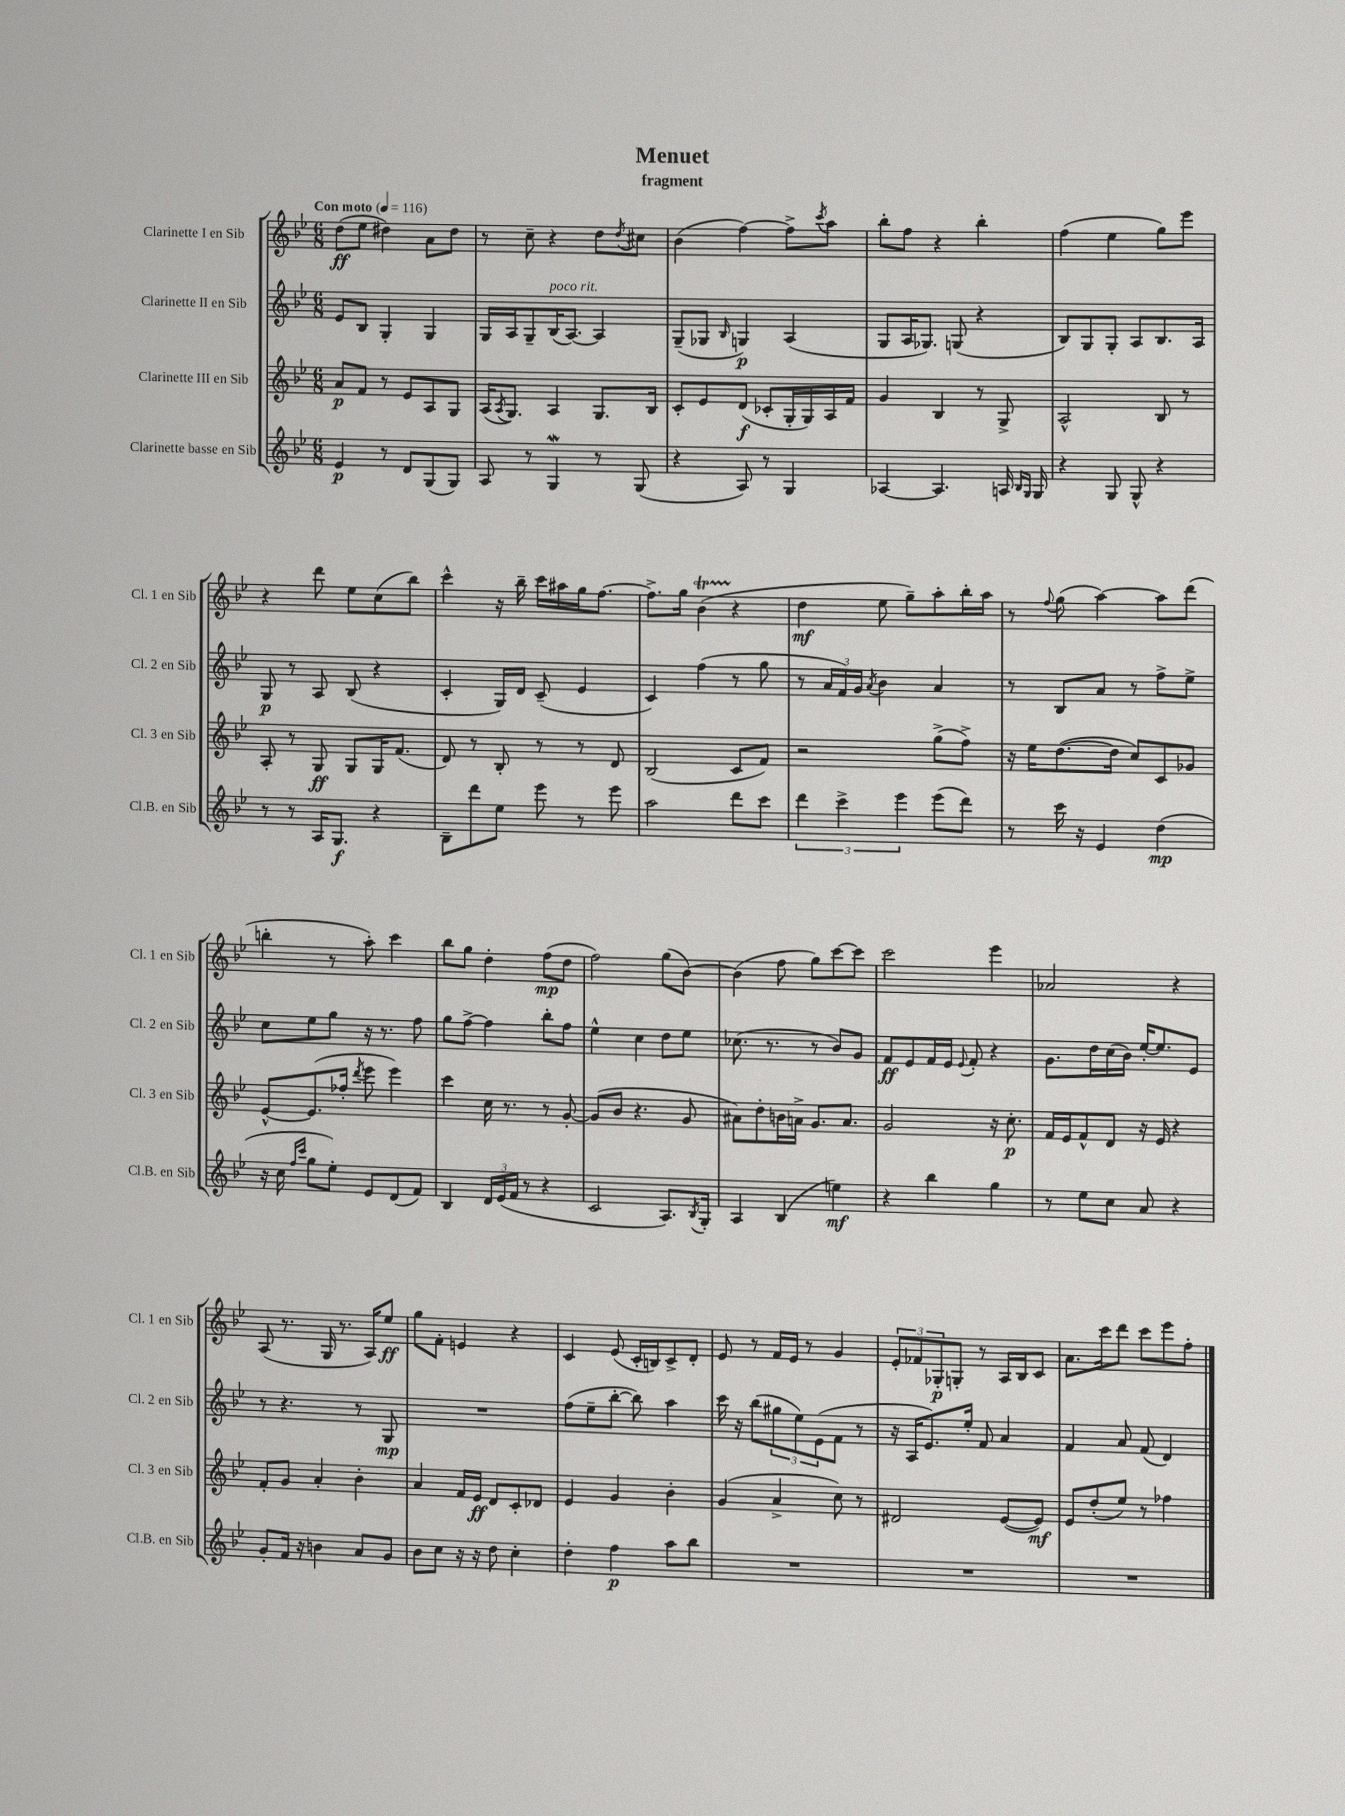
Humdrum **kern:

**kern	**dynam	**kern	**dynam	**kern	**dynam	**kern	**dynam
*part4	*part4	*part3	*part3	*part2	*part2	*part1	*part1
*staff4	*staff4	*staff3	*staff3	*staff2	*staff2	*staff1	*staff1
*I"Clarinette basse en Sib	*	*I"Clarinette III en Sib	*	*I"Clarinette II en Sib	*	*I"Clarinette I en Sib	*
*I'Cl.B. en Sib	*	*I'Cl. 3 en Sib	*	*I'Cl. 2 en Sib	*	*I'Cl. 1 en Sib	*
*clefG2	*	*clefG2	*	*clefG2	*	*clefG2	*
*k[b-e-]	*	*k[b-e-]	*	*k[b-e-]	*	*k[b-e-]	*
*M6/8	*	*M6/8	*	*M6/8	*	*M6/8	*
*MM116	*	*MM116	*	*MM116	*	*MM116	*
=1	=1	=1	=1	=1	=1	=1	=1
!	!	!	!	!	!	!LO:TX:a:B:t=Con moto	!
4e-/	p	8a/L	p	8e-/L	.	(8dd\L	ff
.	.	8f/J	.	8B-/J	.	8ee-\J	.
8r	.	8r	.	4G'/	.	4dd#X\)	.
8d/L	.	8e-/L	.	.	.	.	.
(8G/	.	8A/	.	4G/	.	8a\L	.
8G/J)	.	8G/J	.	.	.	8dd#\J	.
=2	=2	=2	=2	=2	=2	=2	=2
8A/	.	(16A/KL	.	16G/LL	.	8r	.
.	.	8qA/	.	.	.	.	.
.	.	8.G/J)	.	16A/J	.	.	.
8r	.	.	.	8G~/	.	8cc~\	.
!	!	!	!	!LO:TX:a:i:t=poco rit.	!	!	!
4GW/	.	4A/	.	(16B-/K	.	4r	.
.	.	.	.	[8.A/J)	.	.	.
8r	.	8.G/L	.	4A/]	.	8dd\L	.
.	.	.	.	.	.	8qdd/	.
(8G/	.	.	.	.	.	8cc#X\J	.
.	.	16B-/Jk	.	.	.	.	.
=3	=3	=3	=3	=3	=3	=3	=3
4r	.	8c'/L	.	(8G~/L	.	(4b-\	.
.	.	8e-/	.	8G-X/J	.	.	.
.	.	.	.	16qqB-/	.	.	.
8A/)	.	(8d/J	f	4Gn/)	p	[4ff\)	.
8r	.	8c-X'/L	.	.	.	.	.
4G/	.	16G'/L	.	(4A/	.	8ff^\L]	.
.	.	16G/)	.	.	.	.	.
.	.	.	.	.	.	8qccc/	.
.	.	16A/	.	.	.	8aa\J	.
.	.	16f/JJ	.	.	.	.	.
=4	=4	=4	=4	=4	=4	=4	=4
[4A-X/	.	4g/	.	8G/L	.	8bb-'\L	.
.	.	.	.	16A/K	.	8ff\J	.
.	.	.	.	8.G-X/J)	.	.	.
4.A-/]	.	4B-/	.	.	.	4r	.
.	.	.	.	(8Gn/	.	.	.
.	.	8r	.	4r	.	4bb-'\	.
16An/	.	8G^/	.	.	.	.	.
16qqB-/LL	.	.	.	.	.	.	.
16qqG/JJ	.	.	.	.	.	.	.
16G/	.	.	.	.	.	.	.
=5	=5	=5	=5	=5	=5	=5	=5
4r	.	2A^^/	.	8B-/L)	.	(4ff\	.
.	.	.	.	8G/	.	.	.
8G/	.	.	.	8G'/J	.	4ee-\	.
8G^^/	.	.	.	8A/L	.	.	.
4r	.	8B-/	.	8.B-/	.	8gg\L)	.
.	.	8r	.	.	.	8eee-\J	.
.	.	.	.	16A/Jk	.	.	.
!!LO:LB:g=z
=6	=6	=6	=6	=6	=6	=6	=6
8r	.	8A'/	.	8G/	p	4r	.
8r	.	8r	.	8r	.	.	.
16A/KL	.	8G/	ff	8A/	.	8ddd\	.
8.G/J	f	.	.	.	.	.	.
.	.	8G/L	.	(8B-/	.	8ee-\L	.
4r	.	16G/K	.	4r	.	(8cc\	.
.	.	(8.f/J	.	.	.	.	.
.	.	.	.	.	.	8bb-\J)	.
=7	=7	=7	=7	=7	=7	=7	=7
8B-~\L	.	8d/)	.	4c'/	.	4ccc^^\	.
8ddd\	.	8r	.	.	.	.	.
8ee-\J	.	8B-'/	.	16G/LL)	.	16r	.
.	.	.	.	16d/JJ	.	16bb-~\	.
8eee-\	.	8r	.	(8c~/	.	16ccc\LL	.
.	.	.	.	.	.	16aa#X\	.
8r	.	8r	.	4e-/	.	16gg\J	.
.	.	.	.	.	.	[8.ff\J	.
8eee-\	.	8d/	.	.	.	.	.
=8	=8	=8	=8	=8	=8	=8	=8
2aa\	.	(2B-/	.	4c/)	.	8.ff^\L]	.
.	.	.	.	.	.	16gg\Jk	.
.	.	.	.	(4ff\	.	(4b-T\	.
8ddd\L	.	8c/L	.	8r	.	4r	.
8ccc\J	.	8f/J)	.	8gg\	.	.	.
=9	=9	=9	=9	=9	=9	=9	=9
6ddd\	.	2r	.	8r	.	4dd\	mf
.	.	.	.	24a/LL	.	.	.
6ccc^\	.	.	.	24f/)	.	.	.
.	.	.	.	24g/JJ	.	.	.
.	.	.	.	8qa/	.	.	.
.	.	.	.	4b-\	.	8ee-\	.
6eee-\	.	.	.	.	.	.	.
.	.	.	.	.	.	8gg~\L)	.
(8eee-\L	.	(8gg^\L	.	4a/	.	8aa'\	.
8ddd\J)	.	8ff^\J)	.	.	.	16bb-'\L	.
.	.	.	.	.	.	16aa\JJ	.
=10	=10	=10	=10	=10	=10	=10	=10
8r	.	16r	.	8r	.	8r	.
.	.	16ee-\KL	.	.	.	.	.
.	.	.	.	.	.	8qqff/	.
16ccc\	.	([8.dd\	.	8B-/L	.	(8gg\	.
16r	.	.	.	.	.	.	.
4e-/	.	.	.	8a/J	.	[4aa\)	.
.	.	16dd\Jk]	.	.	.	.	.
.	.	8cc/L)	.	8r	.	.	.
(4dd\	mp	8c/	.	8ff^\L	.	8aa\L]	.
.	.	8g-X/J	.	8ee-^\J	.	(8ddd\J	.
!!LO:LB:g=z
=11	=11	=11	=11	=11	=11	=11	=11
16r	.	[8e-^^/L	.	8cc\L	.	4bbn'\	.
16cc\	.	.	.	.	.	.	.
16qqff/LL	.	.	.	.	.	.	.
16qqccc/JJ	.	.	.	.	.	.	.
8gg\L	.	(8.e-/]	.	8ee-\	.	.	.
8ee-'\J)	.	.	.	8gg\J	.	8r	.
.	.	16ff-X'/Jk	.	.	.	.	.
.	.	8qddd/	.	.	.	.	.
8e-/L	.	8eee-\	.	16r	.	8aa'\)	.
.	.	.	.	8.r	.	.	.
(8d/	.	4eee-\)	.	.	.	4ccc\	.
8f/J)	.	.	.	8ff\	.	.	.
=12	=12	=12	=12	=12	=12	=12	=12
4B-/	.	4ccc\	.	8gg\L	.	8bb-\L	.
.	.	.	.	[8ff^\J	.	8gg\J	.
24d/LL	.	16cc\	.	4ff\]	.	4dd'\	.
(24e-/	.	.	.	.	.	.	.
.	.	8.r	.	.	.	.	.
24f/JJ	.	.	.	.	.	.	.
8r	.	.	.	.	.	.	.
4r	.	8r	.	8bb-'\L	.	(8ff\L	mp
.	.	[8g'/	.	8ff\J	.	8dd\J	.
=13	=13	=13	=13	=13	=13	=13	=13
2c/	.	(8g/L]	.	4ee-^^\	.	2ff\)	.
.	.	8b-/J	.	.	.	.	.
.	.	4.r	.	4cc\	.	.	.
8.A/L)	.	.	.	8dd\L	.	(8gg\L	.
.	.	8g/	.	8ee-\J	.	[8b-\J)	.
8qB-/	.	.	.	.	.	.	.
16G'/Jk	.	.	.	.	.	.	.
=14	=14	=14	=14	=14	=14	=14	=14
4A/	.	8a#X\L)	.	(8.cc-X\	.	(4b-\]	.
.	.	8dd'\	.	.	.	.	.
.	.	.	.	8.r	.	.	.
(4B-/	.	16bn\L	.	.	.	8ff\	.
.	.	16an^\JJ	.	.	.	.	.
.	.	8.g/L	.	8r	.	8gg\L)	.
4een\)	mf	.	.	8b-/L)	.	[8ccc\	.
.	.	8.a/J	.	.	.	.	.
.	.	.	.	8g/J	.	8ccc\J]	.
=15	=15	=15	=15	=15	=15	=15	=15
4r	.	2g/	.	8f/L	ff	2ccc\	.
.	.	.	.	8e-/	.	.	.
4bb-\	.	.	.	16f/L	.	.	.
.	.	.	.	16e-/JJ	.	.	.
.	.	.	.	8qqe-/	.	.	.
.	.	.	.	8f'/	.	.	.
4gg\	.	16r	.	4r	.	4eee-\	.
.	.	8.cc'\	p	.	.	.	.
=16	=16	=16	=16	=16	=16	=16	=16
8r	.	16f/LL	.	8.g\L	.	2a-X/	.
.	.	16e-/J	.	.	.	.	.
8ee-\L	.	8f^^/	.	.	.	.	.
.	.	.	.	16dd\L	.	.	.
8cc\J	.	8d/J	.	(16cc\	.	.	.
.	.	.	.	16b-\JJ)	.	.	.
8a/	.	16r	.	[16ee-'/KL	.	.	.
.	.	16e-/	.	8.ee-/]	.	.	.
4r	.	4r	.	.	.	4r	.
.	.	.	.	8e-/J	.	.	.
!!LO:LB:g=z
=17	=17	=17	=17	=17	=17	=17	=17
8g'/L	.	8f'/L	.	8r	.	(8A/	.
16f/Jk	.	8g/J	.	4.r	.	8.r	.
16r	.	.	.	.	.	.	.
4bn\	.	4a'/	.	.	.	.	.
.	.	.	.	.	.	16G/	.
.	.	.	.	.	.	8.r	.
8a/L	.	4b-'\	.	8r	.	.	.
.	.	.	.	.	.	16A/KL)	.
8g/J	.	.	.	8G/	mp	8ee-/J	ff
=18	=18	=18	=18	=18	=18	=18	=18
8b-\L	.	4a/	.	2.r	.	8gg\L	.
8cc\J	.	.	.	.	.	8f'\J	.
16r	.	16f/LL	.	.	.	4en/	.
16r	.	16e-/JJ	ff	.	.	.	.
8dd\	.	8d/L	.	.	.	.	.
4cc'\	.	8c'/	.	.	.	4r	.
.	.	8d-X/J	.	.	.	.	.
=19	=19	=19	=19	=19	=19	=19	=19
4dd'\	.	4e-/	.	(8ff\L	.	4c/	.
.	.	.	.	8ee-~\	.	.	.
4ff\	p	4g/	.	[8bb-'\J	.	(8e-/	.
.	.	.	.	8bb-\])	.	16c'/LL	.
.	.	.	.	.	.	16Bn/J)	.
8aa\L	.	4b-'\	.	4aa\	.	8c^/	.
8bb-\J	.	.	.	.	.	8d'/J	.
=20	=20	=20	=20	=20	=20	=20	=20
2.r	.	(4g/	.	16ccc\	.	8e-/	.
.	.	.	.	16r	.	.	.
.	.	.	.	(8bb-\L	.	8r	.
.	.	4a^/	.	12gg#X\	.	16f/LL	.
.	.	.	.	.	.	16e-/JJ	.
.	.	.	.	12ee-\)	.	.	.
.	.	.	.	.	.	8r	.
.	.	.	.	(12e-\	.	.	.
.	.	8cc\)	.	8f\J	.	4g/	.
.	.	8r	.	8r	.	.	.
=21	=21	=21	=21	=21	=21	=21	=21
2.r	.	2d#X/	.	16r	.	12e-'/L	.
.	.	.	.	16A/KL	.	.	.
.	.	.	.	.	.	12f-X/	.
.	.	.	.	8.e-/)	.	.	.
.	.	.	.	.	.	12G-X'/	p
.	.	.	.	.	.	8Gn'/J	.
.	.	.	.	16ee-'/Jk	.	.	.
.	.	.	.	8f/	.	8r	.
.	.	([8e-/L	.	4a/	.	16A/LL	.
.	.	.	.	.	.	16B-/J	.
.	.	8e-/J])	mf	.	.	8c/J	.
=22	=22	=22	=22	=22	=22	=22	=22
2.r	.	8e-/L	.	4f/	.	8.a\L	.
.	.	(8dd'/	.	.	.	.	.
.	.	.	.	.	.	16ccc\k	.
.	.	8ee-/J)	.	8a/	.	8ddd\J	.
.	.	8r	.	(8f/	.	8ccc\L	.
.	.	4ff-X\	.	4d/)	.	8eee-\	.
.	.	.	.	.	.	8ff'\J	.
==	==	==	==	==	==	==	==
*-	*-	*-	*-	*-	*-	*-	*-
